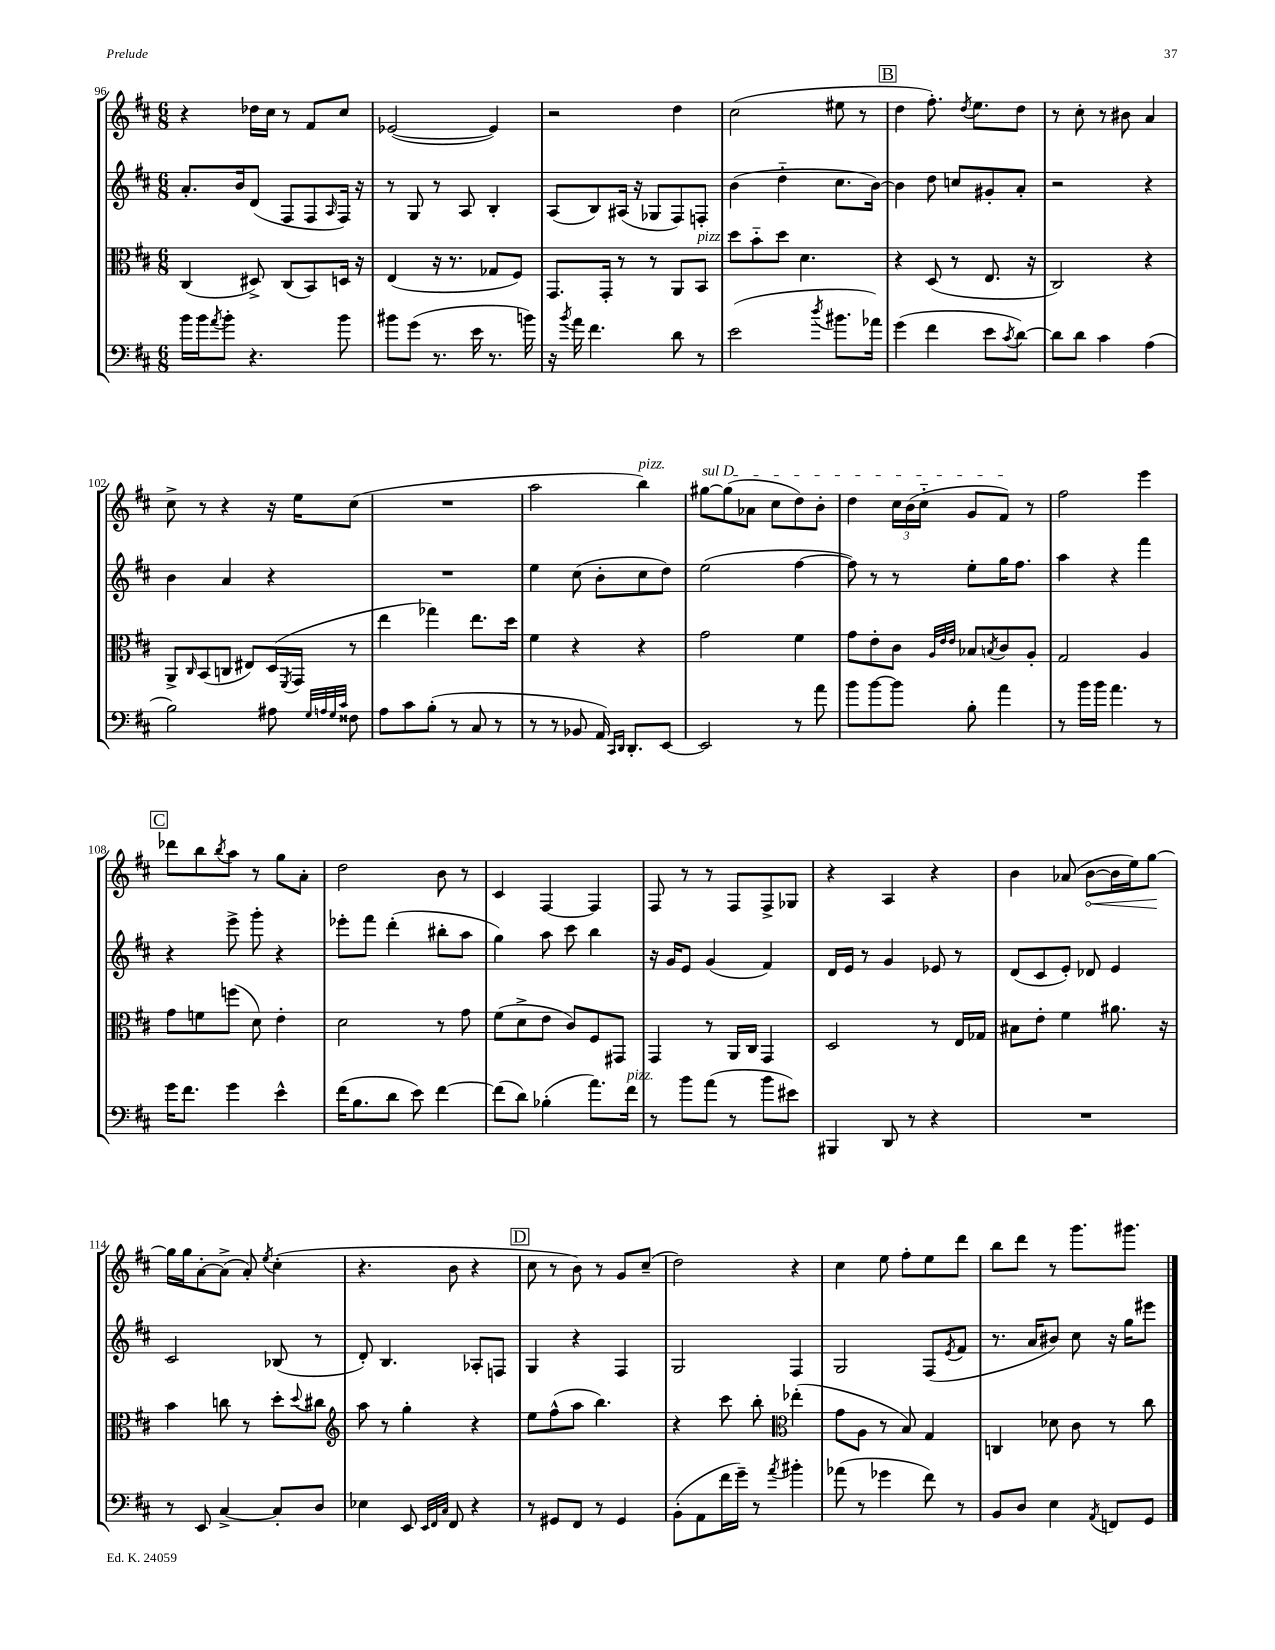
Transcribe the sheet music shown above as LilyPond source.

<<
\new StaffGroup <<
\new Staff = "s0" {
    \clef treble \key d \major \numericTimeSignature \time 6/8
    r4 des''16 cis''16 r8 fis'8 cis''8 |
    ees'2~( ees'4) |
    r2 d''4 |
    cis''2( eis''8 r8 |
    \mark \markup { \box "B" } d''4 fis''8.-.) \acciaccatura { d''8 } e''8. d''8 |
    r8 cis''8-. r8 bis'8 a'4 |
    cis''8-> r8 r4 r16 e''16 cis''8( |
    R2. |
    a''2 b''4^\markup { \italic "pizz." }) |
    \once \override TextSpanner.bound-details.left.text = \markup { \italic "sul D" } gis''8~\startTextSpan gis''8( aes'8 cis''8 d''8) b'8-. |
    d''4 \tuplet 3/2 { cis''16 b'16( cis''16-_ } g'8 fis'8\stopTextSpan) r8 |
    fis''2 e'''4 |
    \mark \markup { \box "C" } des'''8 b''8 \acciaccatura { b''8 } a''8 r8 g''8 a'8-. |
    d''2 b'8 r8 |
    cis'4 fis4~ fis4 |
    fis8 r8 r8 fis8 fis8-> ges8 |
    r4 a4 r4 |
    b'4 aes'8( \once \override Hairpin.circled-tip = ##t b'8~\< b'16 e''16) g''8~\! |
    g''16 g''16 a'8~-. a'8->( a'8-.) \acciaccatura { e''8 } cis''4-.( |
    r4. b'8 r4 |
    \mark \markup { \box "D" } cis''8 r8 b'8) r8 g'8 cis''8--( |
    d''2) r4 |
    cis''4 e''8 fis''8-. e''8 d'''8 |
    b''8 d'''8 r8 g'''8. gis'''8. \bar "|." |
}
\new Staff = "s1" {
    \clef treble \key d \major \numericTimeSignature \time 6/8
    a'8.-. b'16 d'8( fis8 fis8 \grace { a16 } fis16) r16 |
    r8 g8 r8 a8 b4-. |
    a8( b8) ais16( r16 ges8 fis8) f8-. |
    b'4( d''4-_ cis''8. b'16~) |
    \mark \markup { \box "B" } b'4 d''8 c''8 gis'8-. a'8-. |
    r2 r4 |
    b'4 a'4 r4 |
    R2. |
    e''4 cis''8( b'8-. cis''8 d''8) |
    e''2( fis''4~ |
    fis''8) r8 r8 e''8-. g''16 fis''8. |
    a''4 r4 fis'''4 |
    \mark \markup { \box "C" } r4 e'''8-> g'''8-. r4 |
    ees'''8-. fis'''8 d'''4-.( bis''8-. a''8 |
    g''4) a''8 cis'''8 b''4 |
    r16 g'16 e'8 g'4( fis'4) |
    d'16 e'16 r8 g'4 ees'8 r8 |
    d'8( cis'8 e'8-.) des'8 e'4 |
    cis'2 bes8( r8 |
    d'8-.) b4. aes8-. f8 |
    \mark \markup { \box "D" } g4 r4 fis4 |
    g2 fis4 |
    g2 fis8( \acciaccatura { e'8 } fis'8 |
    r8. a'16 bis'8) cis''8 r16 g''16 eis'''8 \bar "|." |
}
\new Staff = "s2" {
    \clef alto \key d \major \numericTimeSignature \time 6/8
    cis4( dis8->) cis8( b,8) d16 r16 |
    e4( r16 r8. ges8 fis8) |
    g,8. g,16-. r8 r8 a,8 b,8^\markup { \italic "pizz." } |
    d''8 b'8-_ d''8 d'4. |
    \mark \markup { \box "B" } r4 d8( r8 e8. r16 |
    cis2) r4 |
    a,8-> \grace { cis16 } b,8( c8 eis8) d16( \acciaccatura { fis,8 } g,16 r8 |
    e''4 ges''4) e''8. d''16 |
    fis'4 r4 r4 |
    g'2 fis'4 |
    g'8 e'8-. cis'8 \grace { a32 e'32 e'32 } bes8 \acciaccatura { b8 } cis'8 a8-. |
    g2 a4 |
    \mark \markup { \box "C" } g'8 f'8 f''8( d'8) e'4-. |
    d'2 r8 g'8 |
    fis'8( d'8-> e'8 cis'8) fis8 gis,8 |
    g,4 r8 a,16 cis16 g,4 |
    d2 r8 e16 ges16 |
    bis8 e'8-. fis'4 ais'8. r16 |
    b'4 c''8 r8 d''8-. \appoggiatura { d''8 } cis''8 |
    \clef treble a''8 r8 g''4-. r4 |
    \mark \markup { \box "D" } e''8 fis''8-^( a''8 b''4.) |
    r4 cis'''8 b''8-. \clef alto ees''4-.( |
    g'8 a8 r8 b8) g4 |
    c4 des'8 cis'8 r8 cis''8 \bar "|." |
}
\new Staff = "s3" {
    \clef bass \key d \major \numericTimeSignature \time 6/8
    b'16 b'16 \acciaccatura { a'8 } b'8-. r4. b'8 |
    bis'8 g'8( r8. e'16 r8. b'16) |
    r16 \acciaccatura { b'8 } a'16 fis'4. d'8 r8 |
    e'2( \acciaccatura { d''8 } bis'8. aes'16) |
    \mark \markup { \box "B" } g'4( fis'4 e'8 \acciaccatura { cis'8 } d'8~) |
    d'8 d'8 cis'4 a4( |
    b2) ais8 \grace { g32 a32 g32 cis'32 } fisis8 |
    a8 cis'8 b8-.( r8 cis8 r8 |
    r8 r8 bes,8 a,16) \grace { cis,16 d,16 } d,8.-. e,8~ |
    e,2 r8 a'8 |
    b'8 b'8~ b'8 b8-. a'4 |
    r8 b'16 b'16 a'4. r8 |
    \mark \markup { \box "C" } g'16 fis'8. g'4 e'4-^ |
    fis'16( b8. d'8 e'8) fis'4~ |
    fis'8( d'8) bes4-.( a'8.) fis'16^\markup { \italic "pizz." } |
    r8 b'8 a'8( r8 b'8 eis'8) |
    bis,,4 d,8 r8 r4 |
    R2. |
    r8 e,8 cis4~-> cis8-. d8 |
    ees4 e,8 \grace { e,32 fis,32 cis32 } fis,8 r4 |
    \mark \markup { \box "D" } r8 gis,8 fis,8 r8 gis,4 |
    b,8-.( a,8 fis'16 g'16--) r8 \acciaccatura { a'8 } bis'4-. |
    aes'8( r8 ges'4 fis'8) r8 |
    b,8 d8 e4 \acciaccatura { a,8 } f,8 g,8 \bar "|." |
}
>>
>>
\layout { \context { \Score currentBarNumber = #96 } }
